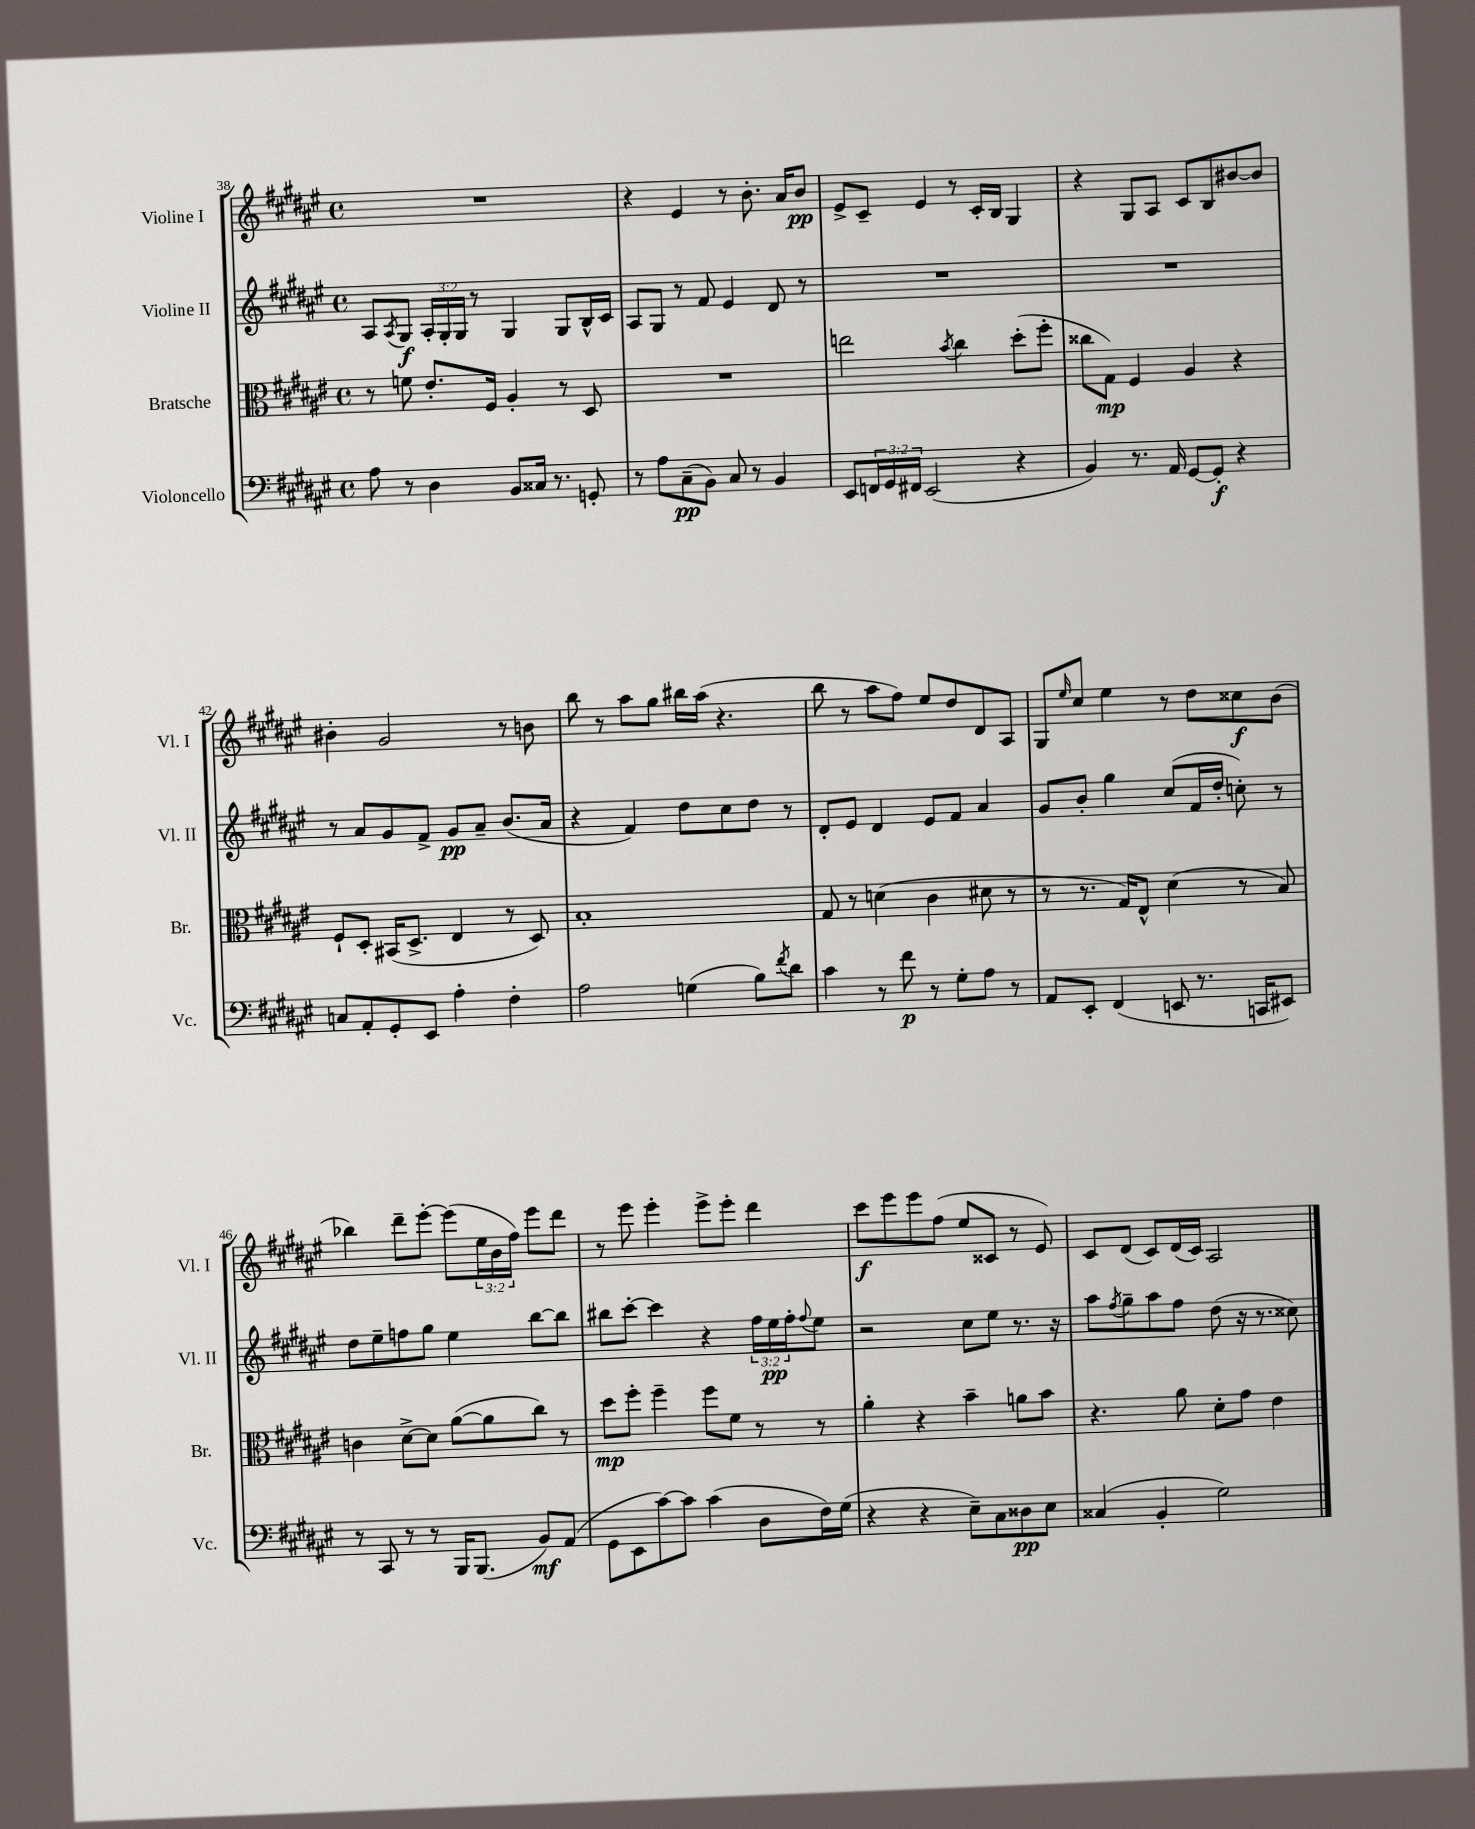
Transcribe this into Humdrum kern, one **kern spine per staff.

**kern	**dynam	**kern	**dynam	**kern	**dynam	**kern	**dynam
*part4	*part4	*part3	*part3	*part2	*part2	*part1	*part1
*staff4	*staff4	*staff3	*staff3	*staff2	*staff2	*staff1	*staff1
*I"Violoncello	*	*I"Bratsche	*	*I"Violine II	*	*I"Violine I	*
*I'Vc.	*	*I'Br.	*	*I'Vl. II	*	*I'Vl. I	*
*clefF4	*	*clefC3	*	*clefG2	*	*clefG2	*
*k[f#c#g#d#a#e#]	*	*k[f#c#g#d#a#e#]	*	*k[f#c#g#d#a#e#]	*	*k[f#c#g#d#a#e#]	*
*M4/4	*	*M4/4	*	*M4/4	*	*M4/4	*
*met(c)	*	*met(c)	*	*met(c)	*	*met(c)	*
=38	=38	=38	=38	=38	=38	=38	=38
8A#\	.	8r	.	8A#/L	.	1r	.
.	.	.	.	8qA#/	.	.	.
8r	.	8fn\	.	8G#/J	f	.	.
4D#\	.	8.e#'/L	.	24A#'/LL	.	.	.
.	.	.	.	24G#'/	.	.	.
.	.	.	.	24G#/JJ	.	.	.
.	.	.	.	8r	.	.	.
.	.	16F#/Jk	.	.	.	.	.
8BB/L	.	4A#'/	.	4G#/	.	.	.
16C##X/Jk	.	.	.	.	.	.	.
8.r	.	.	.	.	.	.	.
.	.	8r	.	8G#/L	.	.	.
8GGn'/	.	8D#/	.	16B^^/L	.	.	.
.	.	.	.	16c#/JJ	.	.	.
=39	=39	=39	=39	=39	=39	=39	=39
8r	.	1r	.	8A#/L	.	4r	.
8A#\L	.	.	.	8G#/J	.	.	.
(8C#~\	pp	.	.	8r	.	4e#/	.
8BB\J)	.	.	.	8f#/	.	.	.
8C#/	.	.	.	4e#/	.	8r	.
8r	.	.	.	.	.	8.b'\	.
4BB/	.	.	.	8d#/	.	.	.
.	.	.	.	.	.	16a#/KL	.
.	.	.	.	8r	.	8b/J	pp
=40	=40	=40	=40	=40	=40	=40	=40
8EE#/L	.	2een\	.	1r	.	8e#^/L	.
24FFn/L	.	.	.	.	.	8c#~/J	.
24GG#/	.	.	.	.	.	.	.
24FF#X/JJ	.	.	.	.	.	.	.
(2EE#/	.	.	.	.	.	4e#/	.
.	.	8qb/	.	.	.	.	.
.	.	4cc#\	.	.	.	8r	.
.	.	.	.	.	.	16c#'/LL	.
.	.	.	.	.	.	16B/JJ	.
4r	.	(8dd#'\L	.	.	.	4G#/	.
.	.	8ff#'\J	.	.	.	.	.
=41	=41	=41	=41	=41	=41	=41	=41
4BB/)	.	8cc##X\L	.	1r	.	4r	.
.	.	8G#\J)	mp	.	.	.	.
8.r	.	4F#/	.	.	.	8G#/L	.
.	.	.	.	.	.	8A#/J	.
16AA#/	.	.	.	.	.	.	.
[8GG#/L	.	4A#/	.	.	.	8c#/L	.
8GG#'/J]	f	.	.	.	.	8B/	.
4r	.	4r	.	.	.	[8b#X/	.
.	.	.	.	.	.	8b#/J]	.
!!LO:LB:g=z
=42	=42	=42	=42	=42	=42	=42	=42
8Cn/L	.	8F#`/L	.	8r	.	4b#X'\	.
8AA#'/	.	8D#'/J	.	8a#/L	.	.	.
8GG#'/	.	(16BB#X/KL	.	8g#/	.	2g#/	.
.	.	8.D#^/J	.	.	.	.	.
8EE#/J	.	.	.	8f#^/J	.	.	.
4A#'\	.	4E#/	.	8g#/L	pp	.	.
.	.	.	.	8a#~/J	.	.	.
4F#'\	.	8r	.	(8.b/L	.	8r	.
.	.	8D#/)	.	.	.	8bn\	.
.	.	.	.	16a#/Jk	.	.	.
=43	=43	=43	=43	=43	=43	=43	=43
2A#\	.	1B'	.	4r	.	8bb\	.
.	.	.	.	.	.	8r	.
.	.	.	.	4f#/)	.	8aa#\L	.
.	.	.	.	.	.	8gg#\J	.
(4Gn\	.	.	.	8dd#\L	.	16bb#X\LL	.
.	.	.	.	.	.	(16aa#\JJ	.
.	.	.	.	8cc#\	.	4.r	.
8B\L)	.	.	.	8dd#\J	.	.	.
8qf#/	.	.	.	.	.	.	.
8d#\J	.	.	.	8r	.	.	.
=44	=44	=44	=44	=44	=44	=44	=44
4c#\	.	8G#/	.	8d#'/L	.	8bb\	.
.	.	8r	.	8e#/J	.	8r	.
8r	.	(4dn\	.	4d#/	.	8aa#\L	.
8f#\	p	.	.	.	.	8ff#\J)	.
8r	.	4c#\	.	8e#/L	.	8ee#/L	.
8G#'\L	.	.	.	8f#/J	.	8dd#/	.
8A#\J	.	8d#X\	.	4a#/	.	8d#/	.
8r	.	8r	.	.	.	8A#/J	.
=45	=45	=45	=45	=45	=45	=45	=45
8AA#/L	.	8r	.	8g#/L	.	8G#/L	.
.	.	.	.	.	.	16qqee#/	.
8EE#'/J	.	8.r	.	8b'/J	.	8cc#/J	.
(4FF#/	.	.	.	4gg#\	.	4ee#\	.
.	.	16G#/KL)	.	.	.	.	.
.	.	8E#^^/J	.	.	.	.	.
8EEn/	.	(4d#\	.	(8cc#/L	.	8r	.
8.r	.	.	.	16f#/L	.	8dd#\L	.
.	.	.	.	16dd#'/JJ	.	.	.
.	.	8r	.	8ccn'\)	.	8cc##X\	f
16CCn/KL	.	.	.	.	.	.	.
8EE#X/J)	.	8B/)	.	8r	.	(8b\J	.
!!LO:LB:g=z
=46	=46	=46	=46	=46	=46	=46	=46
8r	.	4cn\	.	8dd#\L	.	4bb-X\)	.
8CC#/	.	.	.	8ee#~\	.	.	.
8r	.	[8d#^\L	.	8ffn\	.	8ddd#~\L	.
8r	.	8d#\J]	.	8gg#\J	.	[8eee#'\J	.
16BBB/KL	.	([8a#\L	.	4ee#\	.	(8eee#\L]	.
(8.BBB/J	.	.	.	.	.	.	.
.	.	8a#\]	.	.	.	24ee#\L	.
.	.	.	.	.	.	24b\	.
.	.	.	.	.	.	24ff#\JJ)	.
8BB/L)	mf	8cc#\J)	.	[8bb\L	.	8eee#\L	.
(8AA#/J	.	8r	.	8bb\J]	.	8ddd#\J	.
=47	=47	=47	=47	=47	=47	=47	=47
8GG#\L	.	8dd#\L	mp	8bb#X\L	.	8r	.
8EE#\	.	8ff#'\J	.	[8ccc#'\J	.	8eee#\	.
[8c#\)	.	4ff#~\	.	4ccc#\]	.	4eee#'\	.
8c#\J]	.	.	.	.	.	.	.
(4c#\	.	8ff#\L	.	4r	.	8eee#^\L	.
.	.	8f#\J	.	.	.	8eee#'\J	.
8D#\L	.	8r	.	24ff#\LL	.	4ddd#\	.
.	.	.	.	24ee#\	pp	.	.
.	.	.	.	24ff#'\J	.	.	.
.	.	.	.	8qqff#/	.	.	.
16F#\L)	.	8r	.	8ee#\J	.	.	.
(16G#\JJ	.	.	.	.	.	.	.
=48	=48	=48	=48	=48	=48	=48	=48
4r	.	4a#'\	.	2r	.	8ccc#\L	f
.	.	.	.	.	.	8eee#\	.
4r	.	4r	.	.	.	8eee#\	.
.	.	.	.	.	.	(8ff#\J	.
8E#~\L)	.	4b~\	.	8cc#\L	.	8ee#/L	.
8C#\	.	.	.	8ee#\J	.	8c##X/J	.
8D##X\	pp	8an\L	.	8.r	.	8r	.
8E#\J	.	8b\J	.	.	.	8e#/)	.
.	.	.	.	16r	.	.	.
=49	=49	=49	=49	=49	=49	=49	=49
(4C##X/	.	4.r	.	8aa#\L	.	8c#/L	.
.	.	.	.	8qff#/	.	.	.
.	.	.	.	8gg#~\	.	(8d#/J	.
4BB'/	.	.	.	8aa#\	.	8c#/L)	.
.	.	8a#\	.	8ff#\J	.	(16d#/L	.
.	.	.	.	.	.	16c#/JJ)	.
2G#\)	.	8d#'\L	.	(8dd#\	.	2A#/	.
.	.	8g#\J	.	16r	.	.	.
.	.	.	.	8.r	.	.	.
.	.	4e#\	.	.	.	.	.
.	.	.	.	8cc##X\)	.	.	.
==	==	==	==	==	==	==	==
*-	*-	*-	*-	*-	*-	*-	*-
